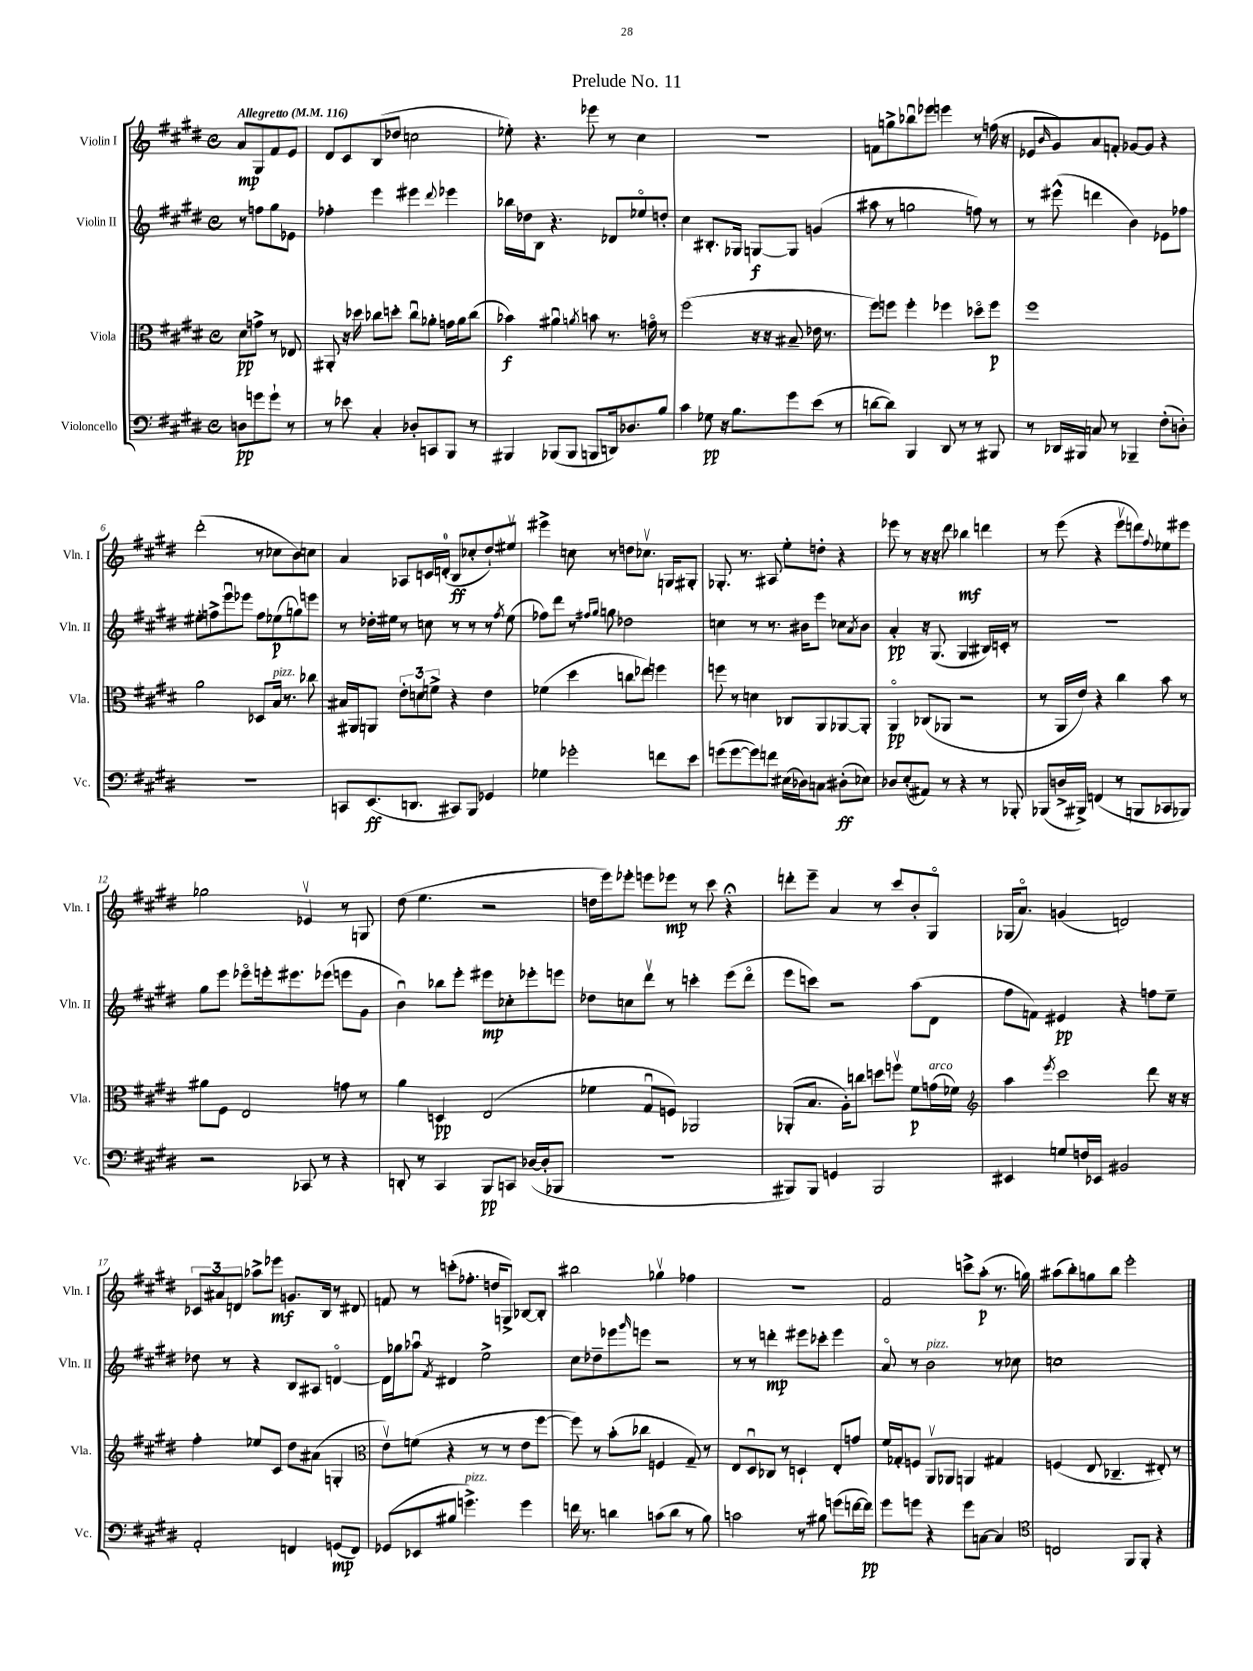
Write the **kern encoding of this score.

**kern	**kern	**kern	**kern
*staff4	*staff3	*staff2	*staff1
*clefF4	*clefC3	*clefG2	*clefG2
*k[f#c#g#d#]	*k[f#c#g#d#]	*k[f#c#g#d#]	*k[f#c#g#d#]
*M4/4	*M4/4	*M4/4	*M4/4
*met(c)	*met(c)	*met(c)	*met(c)
*MM116	*MM116	*MM116	*MM116
8D	8d#	8r	8a
8g	8g^	8ff	8G#
8g`	8r	8gg#	8f#
8r	8E-	8e-	8e
=	=	=	=
8r	8AA#'	4ff-'	8d#
8e-	16r	.	8c#
.	16dd-	.	.
4C#'	8cc-	4eee	(8B
.	8dd'	.	8dd-
8D-'	8cc-u	4eee#	2cc
8CC	8a-'	.	.
.	.	8qqddd#	.
8BBB	16g	4eee-	.
.	16a-	.	.
8r	(8cc-	.	.
=	=	=	=
4BBB#	4b-)	16bb-	8ee-')
.	.	16dd-	.
.	.	8B	4.r
(8BBB-	4a#u	4.r	.
8BBB-	.	.	.
.	8qa	.	.
8BBB	8b	.	8eee-
16DD)	8.r	8d-	8r
8.D-	.	.	.
.	.	8ee-o	4cc#
.	16go	.	.
8B	8r	8dd'	.
=	=	=	=
4c#	(2ff#	4cc#	1r
8G-	.	8.B#'	.
16r	.	.	.
8.B	.	16G-	.
.	16r	[8G	.
.	16r	.	.
8g#	8B#~	8G]	.
(8e	16e-	(4g	.
.	8.r	.	.
8r	.	.	.
=	=	=	=
[8d	8ff#)	8aa#	8f
8d])	8ff	8r	8gg^
4BBB	4ff'	2gg	8bb-u
.	.	.	8eee-
8DD#	4ff-	.	4eee
8r	.	.	.
8r	8dd-o	8ff)	8r
8BBB#	8ff-	8r	(16ff
.	.	.	16r
=	=	=	=
8r	1ff#	8r	8e-
.	.	.	16qqb
16DD-	.	(8eee#^^	8g#)
16BBB#	.	.	.
8C	.	4ddd	8a
8r	.	.	8f'
4BBB-~	.	4b)	[8g-
.	.	.	8g-]
(8F#'	.	8e-	4r
8D')	.	8ff-	.
=	=	=	=
1r	2a	8ee#'	(2ddd#'
.	.	8ff^	.
.	.	8eeeu	.
.	.	8eee-	.
.	8D-	8ff	8r
.	16B	(8ee-	8cc-
.	8.r	.	.
.	.	8gg)	8b)
.	8cc-	8eee	8cc
=	=	=	=
8CC	16B#	8r	4a
.	16AA#	.	.
(8.EE	8AA	16dd-'	.
.	.	16ee#	.
.	12e'	8r	8A-
8.DD	.	.	.
.	12d	.	.
.	.	8cc	16c
.	12f^	.	.
.	.	.	(16d'
8CC#)	4r	8r	8B
8BBB	.	8r	8cc-'
4GG-	4e	8r	8dd#`)
.	.	8qff#	.
.	.	(8ee#	8ee#v
=	=	=	=
4G-	(4f-	8ff-)	4eee#^
.	.	8ddd#	.
2g-'	4dd#	8r	8cc
.	.	16qqff#	.
.	.	16qqgg#	.
.	.	8gg	8r
.	8cc	2dd-	8dd
.	8ee-)	.	8.cc-v
8f	4ff	.	.
.	.	.	16G
8e	.	.	8G#'
=	=	=	=
(8g	8ff	4cc	8.G-'
[8g	8r	.	.
.	.	.	8.r
8g])	4d	8r	.
8f	.	8.r	8A#
(16E#	8C-	.	8ee'
16D-)	.	16b#	.
8C	8AA	8eee	8dd'
(8D#'	[8AA-	8cc-	4r
.	.	8qa	.
8E-)	8AA-']	8b#	.
=	=	=	=
8D-	4AAo	4a'	8eee-
(8E'	.	.	8r
8AA#)	(8C-	16r	16r
.	.	(8.G#	16r
8r	8AA-	.	8ddd#
4r	2r	4G#	4bb-
8r	.	16B#)	4ddd
.	.	16c'	.
8BBB-'	.	8r	.
=	=	=	=
(8BBB-	8r	1r	8r
16D^	16AA	.	(8eee
16BBB#^)	16e)	.	.
(4FF	4r	.	4r
8r	4cc#	.	8eeev
8BBB	.	.	8ddd)
.	.	.	8qqff#
8CC-	8b	.	8ee-
8BBB-)	8r	.	8eee#
=	=	=	=
2r	8a#	8gg#	2gg-
.	8F#	8eee	.
.	2E	8eee-o	.
.	.	16eee'	.
.	.	8.eee#	.
8CC-	.	.	4e-v
8r	.	(8eee-	.
4r	8g	8eee	8r
.	8r	8g#	8G
=	=	=	=
8DD'	4a	4bu)	(8dd#
8r	.	.	4.ee
4CC#	4D	8bb-	.
.	.	8eee'	.
8BBB	(2E	8eee#	2r
8CC	.	8cc-'	.
([16D-	.	8eee-'	.
16D-']	.	.	.
8BBB-	.	8eee	.
=	=	=	=
1r	4f-	8dd-	16dd
.	.	.	16eee)
.	.	8cc	8eee-'
.	8G#u	8ddd#v	8eee
.	8F)	8r	8eee-
.	2AA-	4ccc'	8r
.	.	.	8ccc#
.	.	(8eee	4r;
.	.	8ddd#o	.
=	=	=	=
8BBB#)	(8AA-'	8eee	8ddd'
8BBB#	8.B	8ccc)	8eee~
4GG	.	2r	4a
.	16A')	.	.
.	8cc	.	.
2BBB#	8dd	.	8r
.	8ffv	.	8ccc#
.	8f#	(8aa	8b'
.	(16g	8d#	8G#o
.	16f-)	.	.
=	=	=	=
*	*clefG2	*	*
4EE#	4aa	8ff#	(16G-
.	.	.	8.ao)
.	.	8f)	.
.	8qeee	.	.
8G	2ccc#	4e#	(4g
16F	.	.	.
16EE-	.	.	.
2BB#	.	4r	2d)
.	8ddd#	8ff	.
.	16r	8ee~	.
.	16r	.	.
=	=	=	=
2AA'	4ff#'	8dd-	12c-
.	.	.	12a#
.	.	8r	.
.	.	.	12d
.	8ee-	4r	8aa-^
.	8c#	.	8eee-
4FF	8dd#	8B	8.g
.	(8a#	8A#	.
.	.	.	16B
(8GG	4G'	[4do	8r
8FF)	.	.	8d#
=	=	=	=
*	*clefC3	*	*
(8GG-	8ev)	16d]	8f
.	.	16gg-	.
8EE-	(8f	8aa-u	8r
.	.	8qf#	.
8B#	4r	4d#	(8ccc'
4.g^)	.	.	8.ff-'
.	8r	2ee^	.
.	.	.	16dd
.	8r	.	8G^)
4g	8e	.	[8B-
.	[8ff#	.	8B-']
=	=	=	=
16f	8ff#])	8cc#	2bb#
8.r	.	.	.
.	8r	8dd-~	.
4d	(8b'	8eee-	.
.	.	16qqggg#	.
.	8cc-	8eee	.
(8c	4F	2r	4gg-v
8d	.	.	.
8r	8G#~)	.	4ff-
8B)	8r	.	.
=	=	=	=
2c	8E	8r	1r
.	8D#u	8r	.
.	8C-	4ddd'	.
.	8r	.	.
8r	4D`	8eee#	.
8B#	.	8ccc-'	.
(8g	8E'	4eee#	.
[16f	8g	.	.
16f])	.	.	.
=	=	=	=
8g#	16f#	8ao	2f#
.	16G-'	.	.
8g	8F	8r	.
4r	8AAv	2b	.
.	8AA-	.	.
8g	4AA	.	8ccc^
[8C	.	.	(8aa'
4C]	4G#	8r	8.r
.	.	8cc-	.
.	.	.	16gg)
=	=	=	=
*clefC4	*	*	*
2C	(4F	1cc	(8aa#
.	.	.	8bb')
.	8E	.	8gg
.	4.C-~	.	8bb
8FF#	.	.	2eee'
8FF#'	.	.	.
4r	8E#')	.	.
.	8r	.	.
==	==	==	==
*-	*-	*-	*-
